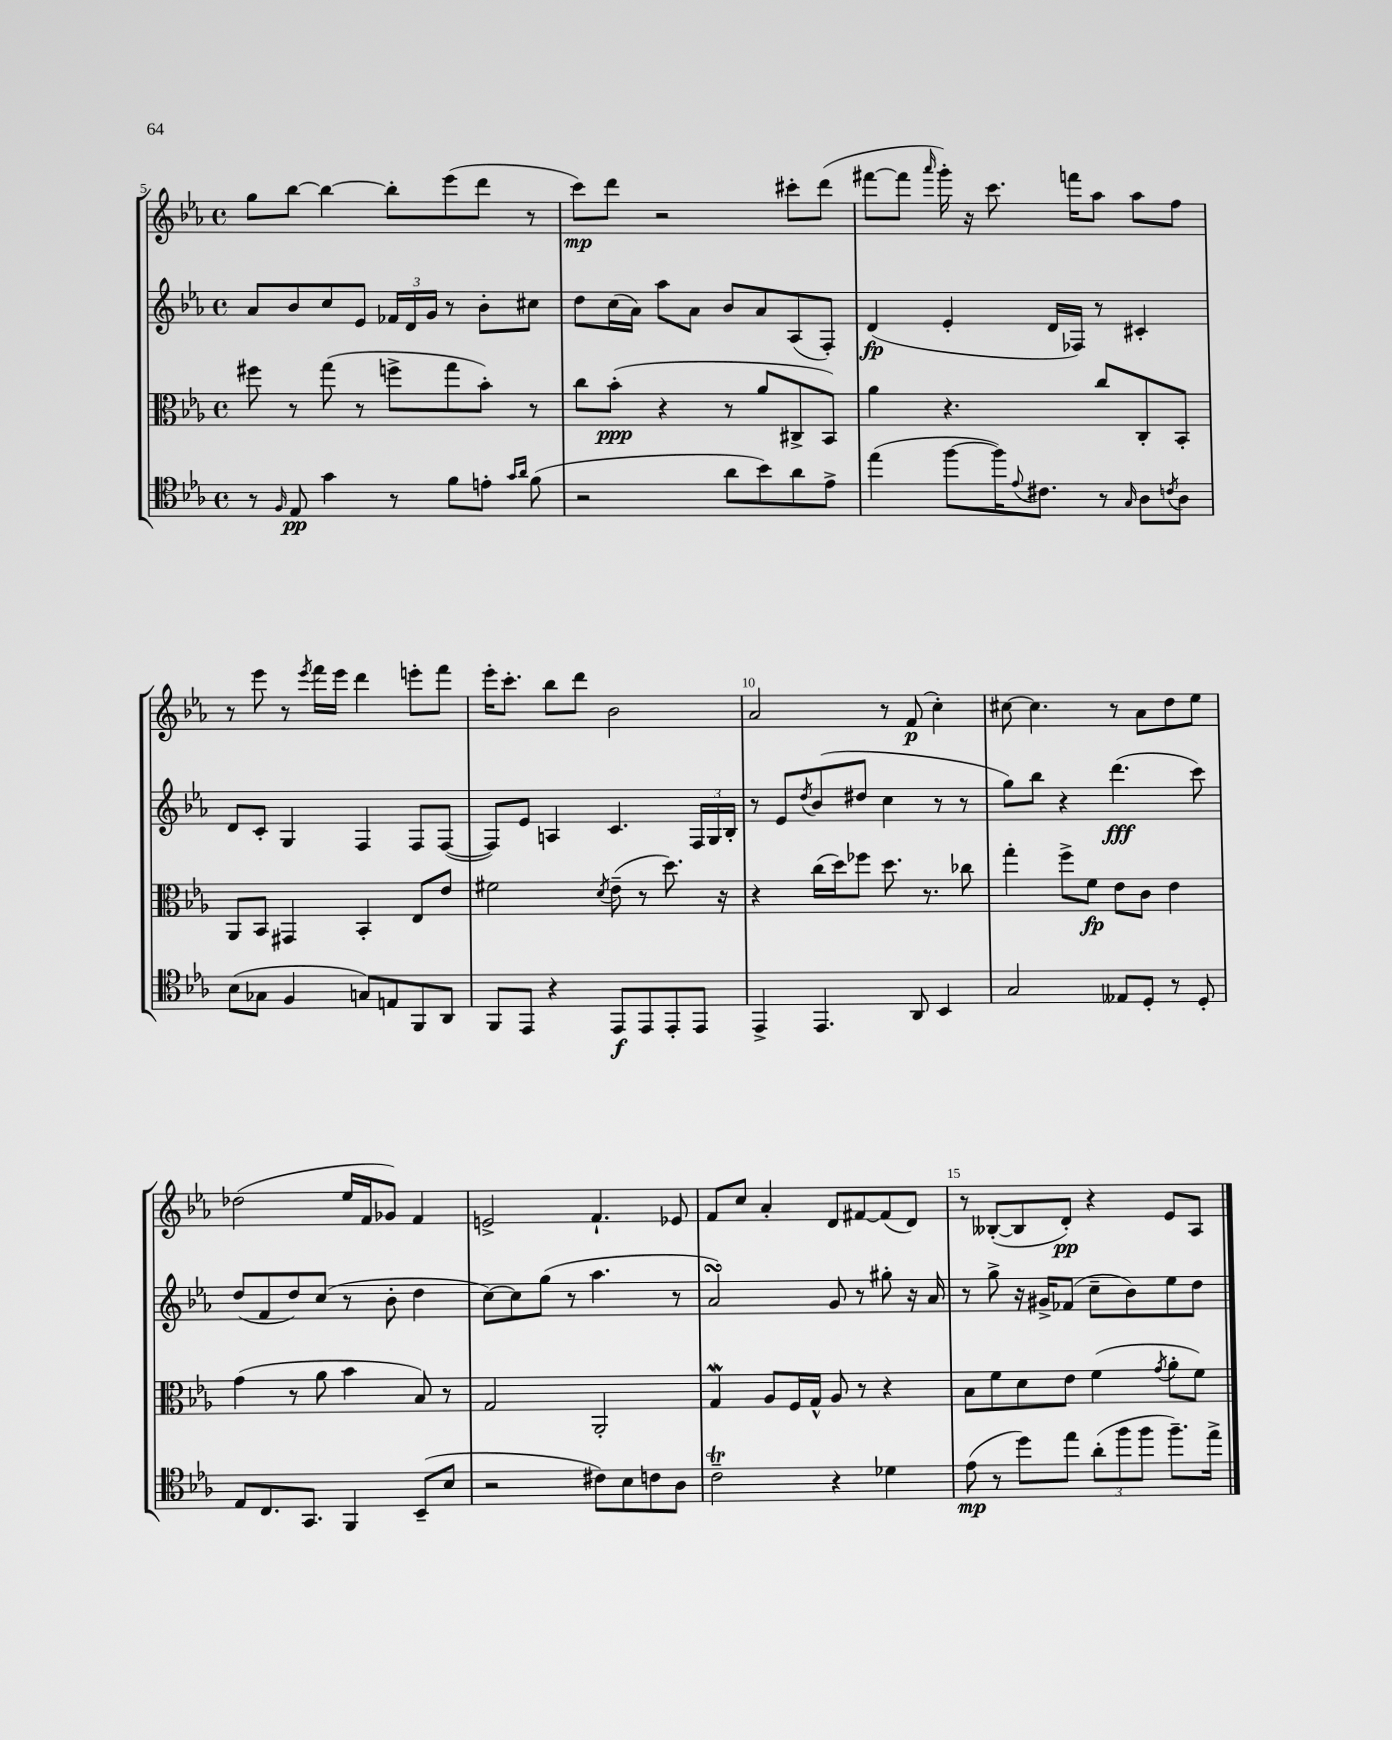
<<
\new StaffGroup <<
\new Staff = "s0" {
    \clef treble \key ees \major \defaultTimeSignature \time 4/4
    g''8 bes''8~ bes''4~ bes''8-. ees'''8( d'''8 r8 |
    c'''8\mp) d'''8 r2 cis'''8-. d'''8( |
    fis'''8~ fis'''8 \grace { aes'''16 } g'''16-.) r16 c'''8. f'''16 aes''8 aes''8 f''8 |
    r8 ees'''8 r8 \acciaccatura { ees'''8 } f'''16 ees'''16 d'''4 e'''8-. f'''8 |
    ees'''16-. c'''8.-. bes''8 d'''8 bes'2 |
    aes'2 r8 f'8\p( c''4-.) |
    cis''8~ cis''4. r8 aes'8 d''8 ees''8 |
    des''2( ees''16 f'16 ges'8) f'4 |
    e'2-> f'4.-! ees'8 |
    f'8 c''8 aes'4-. d'8 fis'8~ fis'8( d'8) |
    r8 beses8~-.( beses8 d'8-.\pp) r4 ees'8 aes8 \bar "|." |
}
\new Staff = "s1" {
    \clef treble \key ees \major \defaultTimeSignature \time 4/4
    aes'8 bes'8 c''8 ees'8 \tuplet 3/2 { fes'16 d'16 g'16 } r8 bes'8-. cis''8 |
    d''8 c''16( aes'16) aes''8 aes'8 bes'8 aes'8 aes8( f8-.) |
    d'4\fp( ees'4-. d'16 fes16) r8 cis'4-. |
    d'8 c'8-. g4 f4 f8 f8~( |
    f8) ees'8 a4 c'4. \tuplet 3/2 { f16 g16 bes16-. } |
    r8 ees'8 \acciaccatura { d''8 } bes'8( dis''8 c''4 r8 r8 |
    g''8) bes''8 r4 d'''4.\fff( c'''8) |
    d''8( f'8 d''8) c''8( r8 bes'8-. d''4 |
    c''8~) c''8 g''8( r8 aes''4. r8 |
    aes'2\turn) g'8 r8 gis''8-. r16 aes'16 |
    r8 g''8-> r16 gis'16-> fes'8( c''8-- bes'8) ees''8 d''8 \bar "|." |
}
\new Staff = "s2" {
    \clef alto \key ees \major \defaultTimeSignature \time 4/4
    fis''8 r8 g''8( r8 f''8-> g''8 bes'8-.) r8 |
    c''8 bes'8-.\ppp( r4 r8 aes'8 cis8-> bes,8) |
    aes'4 r4. c''8 c8-. bes,8-. |
    aes,8 bes,8 gis,4 bes,4-. ees8 ees'8 |
    fis'2 \acciaccatura { d'8 } ees'8--( r8 d''8.) r16 |
    r4 c''16( d''16) fes''8 d''8. r8. ces''8 |
    g''4-. f''8-> f'8\fp ees'8 c'8 ees'4 |
    g'4( r8 aes'8 bes'4 bes8) r8 |
    g2 aes,2-. |
    g4\mordent aes8 f16 g16-^ aes8 r8 r4 |
    bes8 f'8 d'8 ees'8 f'4( \acciaccatura { g'8 } aes'8-. f'8) \bar "|." |
}
\new Staff = "s3" {
    \clef tenor \key ees \major \defaultTimeSignature \time 4/4
    r8 \grace { f16 } ees8\pp g'4 r8 f'8 e'8-. \grace { g'16 aes'16 } f'8( |
    r2 aes'8 bes'8) aes'8 ees'8-> |
    ees''4( f''8~ f''16) \appoggiatura { ees'8 } cis'8. r8 \grace { g16 } aes8 \acciaccatura { c'8 } aes8 |
    bes8( ges8 f4 g8) e8 f,8 aes,8 |
    f,8 ees,8 r4 ees,8\f ees,8 ees,8-. ees,8 |
    ees,4-> ees,4. aes,8 bes,4 |
    g2 eeses8 d8-. r8 d8-. |
    ees8 c8. g,8. f,4 bes,8--( bes8 |
    r2 cis'8) bes8 c'8 aes8 |
    c'2--\trill r4 des'4 |
    ees'8\mp( r8 d''8) ees''8 \tuplet 3/2 { aes'8-.( f''8 f''8 } f''8.--) ees''16-> \bar "|." |
}
>>
>>
\layout { \context { \Score currentBarNumber = #5 \override BarNumber.break-visibility = ##(#f #t #t) barNumberVisibility = #(every-nth-bar-number-visible 5) } }
